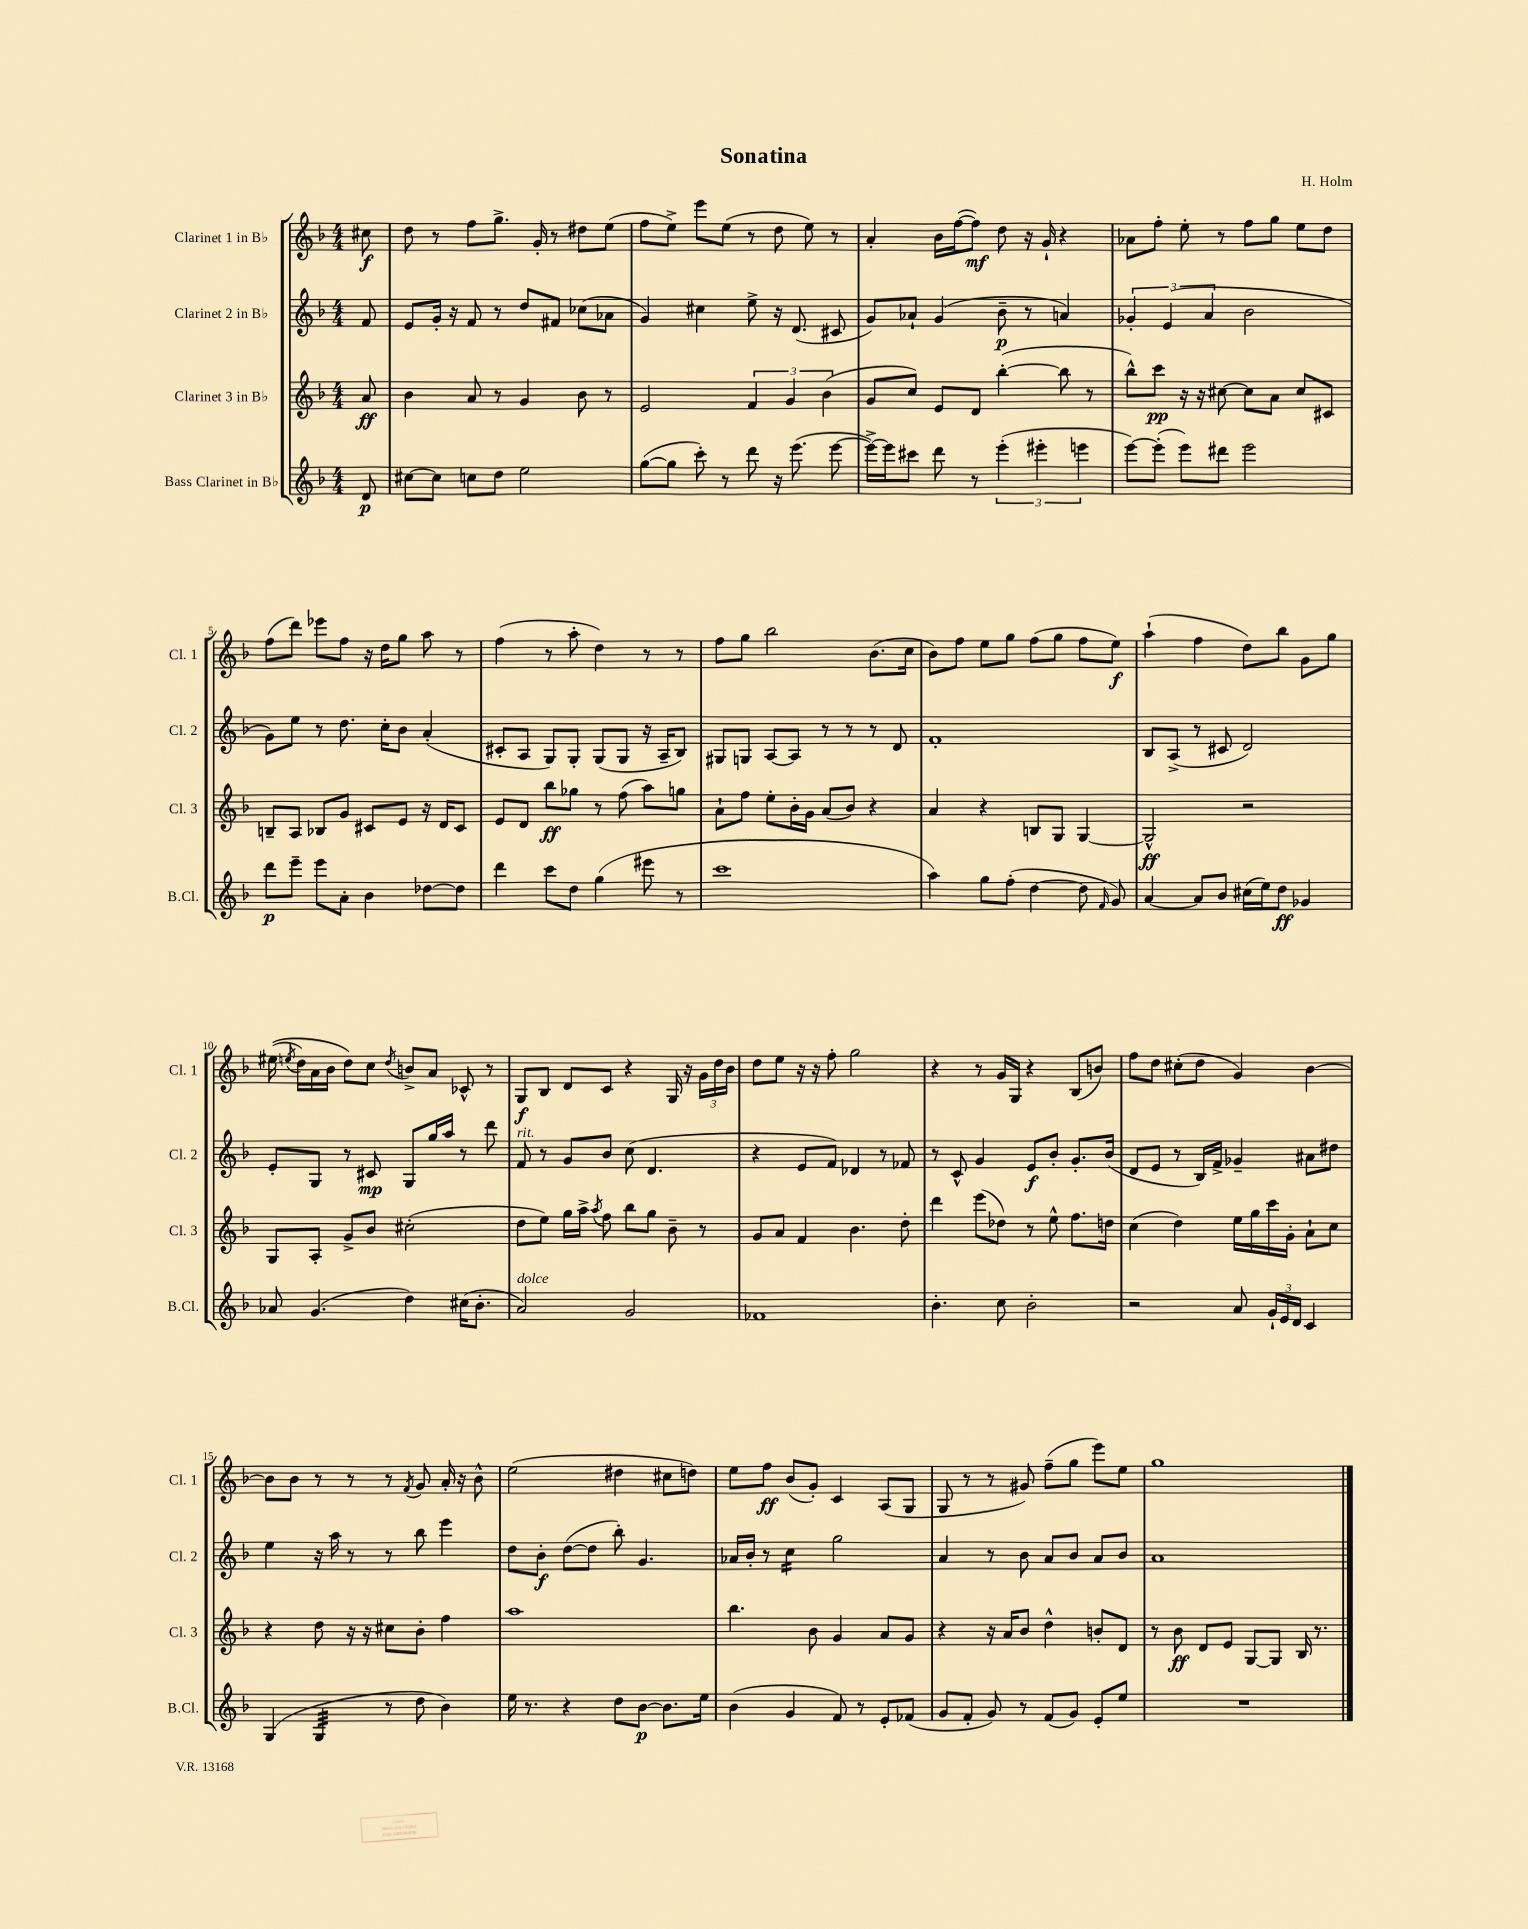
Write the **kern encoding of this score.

**kern	**kern	**kern	**kern
*staff4	*staff3	*staff2	*staff1
*clefG2	*clefG2	*clefG2	*clefG2
*k[b-]	*k[b-]	*k[b-]	*k[b-]
*M4/4	*M4/4	*M4/4	*M4/4
8d	8a	8f	8cc#
=	=	=	=
[8cc#	4b-	8e	8dd
8cc#]	.	16g'	8r
.	.	16r	.
8cc	8a	8f	8ff
8dd	8r	8r	8.gg^
2ee	4g	8dd	.
.	.	.	16g'
.	.	8f#	8r
.	8b-	(8cc-	8dd#
.	8r	8a-	(8ee
=	=	=	=
([8gg	2e	4g)	8ff
8gg]	.	.	8ee^)
8ccc')	.	4cc#	8eee
8r	.	.	(8ee
8ddd	6f	8ee^	8r
16r	.	16r	8dd
.	6g	.	.
(8.eee	.	(8.d	.
.	.	.	8ee)
.	(6b-	.	.
[8eee	.	8c#	8r
=	=	=	=
16eee^_)	8g	8g)	4a'
16eee]	.	.	.
8ccc#	8cc)	8a-`	.
8ddd	8e	(4g	16b-
.	.	.	([16ff
8r	8d	.	8ff])
(6eee'	([4bb-'	8b-~	8dd
.	.	8r	16r
6eee#'	.	.	.
.	.	.	16g`
.	8bb-]	4a)	4r
6eee	.	.	.
.	8r	.	.
=	=	=	=
[8eee)	8bb-^^)	6g-'	8a-
(8eee']	8ccc	.	8ff'
.	.	(6e	.
8eee)	16r	.	8ee'
.	16r	.	.
.	.	6a	.
8ddd#	[8cc#	.	8r
2eee	8cc#]	2b-	8ff
.	8a	.	8gg
.	8cc#	.	8ee
.	8c#	.	8dd
=	=	=	=
8ddd	8B~	8g)	(8ff
8eee~	8A	8ee	8ddd)
8eee	8B-	8r	8eee-
8a'	8g	8.dd	8ff
4b-	8c#	.	16r
.	.	16cc'	16dd
.	8e	8b-	8gg
[8dd-	16r	(4a'	8aa
.	16d	.	.
8dd-]	8c#	.	8r
=	=	=	=
4ddd	8e	8c#'	(4ff
.	8d	8A	.
8ccc	8bb-	8G)	8r
8dd	8gg-	8G'	8aa'
(4gg	8r	(8G	4dd)
.	(8ff	8G	.
8eee#	8aa)	16r	8r
.	.	16A~	.
8r	8gg	8B-)	8r
=	=	=	=
1ccc	8a`	8G#	8ff
.	8ff	8G	8gg
.	8ee'	[8A	2bb-
.	16b-'	8A]	.
.	16g	.	.
.	(8a	8r	.
.	8b-)	8r	.
.	4r	8r	(8.b-
.	.	8d	.
.	.	.	16cc
=	=	=	=
4aa)	4a	1f'	8b-)
.	.	.	8ff
8gg	4r	.	8ee
(8ff'	.	.	8gg
[4dd	8B	.	(8ff
.	8G	.	8gg
8dd]	[4G	.	8ff
16qqf	.	.	.
8g)	.	.	8ee)
=	=	=	=
[4a	2G^^]	8B-	(4aa`
.	.	(8A^	.
8a]	.	8r	4ff
8b-	.	8c#	.
(16cc#	2r	2d)	8dd)
16ee)	.	.	.
8dd	.	.	8bb-
4g-	.	.	8g
.	.	.	8gg
=	=	=	=
8a-	8G	8e'	&((16ee#
.	.	.	8qee
.	.	.	16dd)
(4.g	8A'	8G	16a
.	.	.	16b-
.	8g^	8r	8dd&)
.	8b-	8c#	8cc
.	.	.	8qdd
4dd)	(2cc#'	8G	8b^
.	.	16gg	8a
.	.	16aa	.
(16cc#	.	8r	8c-^^
8.b-'	.	.	.
.	.	8ddd	8r
=	=	=	=
2a)	8dd	8f	8G
.	8ee)	8r	8B-
.	16gg	8g	8d
.	16aa^	.	.
.	8qaa	.	.
.	8ff	8b-	8c
2g	8bb-	(8cc	4r
.	8gg	4.d	.
.	8b-~	.	16G
.	.	.	16r
.	8r	.	24g
.	.	.	24dd
.	.	.	24b-
=	=	=	=
1f-	8g	4r	8dd
.	8a	.	8ee
.	4f	8e	16r
.	.	.	16r
.	.	8f)	8ff'
.	4.b-	4d-	2gg
.	.	8r	.
.	8dd'	8f-	.
=	=	=	=
4.b-'	4ddd	8r	4r
.	.	8c^^	.
.	(8eee	4g	8r
8cc	8dd-)	.	16g
.	.	.	16G
2b-'	8r	8e	4r
.	8ee^^	8b-'	.
.	8.ff	8.g'	(8B-
.	.	.	8b)
.	16dd	(16b-	.
=	=	=	=
2r	(4cc	8d	8ff
.	.	8e	8dd
.	4dd)	8r	(8cc#'
.	.	16B-)	8dd
.	.	16f^	.
8a	16ee	4g-~	4g)
.	16gg	.	.
24g`	16ccc	.	.
24e	.	.	.
.	16g'	.	.
24d	.	.	.
4c	8a`	8a#	[4b-
.	8cc	8dd#	.
=	=	=	=
(4G	4r	4ee	8b-]
.	.	.	8b-
4G	8dd	16r	8r
.	.	16aa	.
.	16r	8r	8r
.	16r	.	.
8r	8cc#	8r	8r
.	.	.	8qf
8dd	8b-'	8bb-	8g
4b-)	4ff	4eee	16a'
.	.	.	16r
.	.	.	8b-^^
=	=	=	=
16ee	1aa	8dd	(2ee
8.r	.	.	.
.	.	8b-'	.
4r	.	([8dd	.
.	.	8dd]	.
8dd	.	8bb-')	4dd#
[8b-	.	4.g	.
8.b-]	.	.	8cc#
.	.	.	8dd)
16ee	.	.	.
=	=	=	=
(4b-	4.bb-	16a-	8ee
.	.	16b-'	.
.	.	8r	8ff
4g	.	4cc	(8b-
.	8b-	.	8g')
8f)	4g	2gg	4c
8r	.	.	.
8e'	8a	.	(8A
(8f-	8g	.	8G
=	=	=	=
8g	4r	4a	8G
8f'	.	.	8r
8g)	16r	8r	8r
.	16a	.	.
8r	8b-	8b-	8g#)
(8f	4dd^^	8a	(8ff~
8g)	.	8b-	8gg
8e'	8b'	8a	8eee)
8ee	8d	8b-	8ee
=	=	=	=
1r	8r	1a	1gg
.	8b-	.	.
.	8d	.	.
.	8e	.	.
.	[8G	.	.
.	8G]	.	.
.	16B-	.	.
.	8.r	.	.
==	==	==	==
*-	*-	*-	*-
